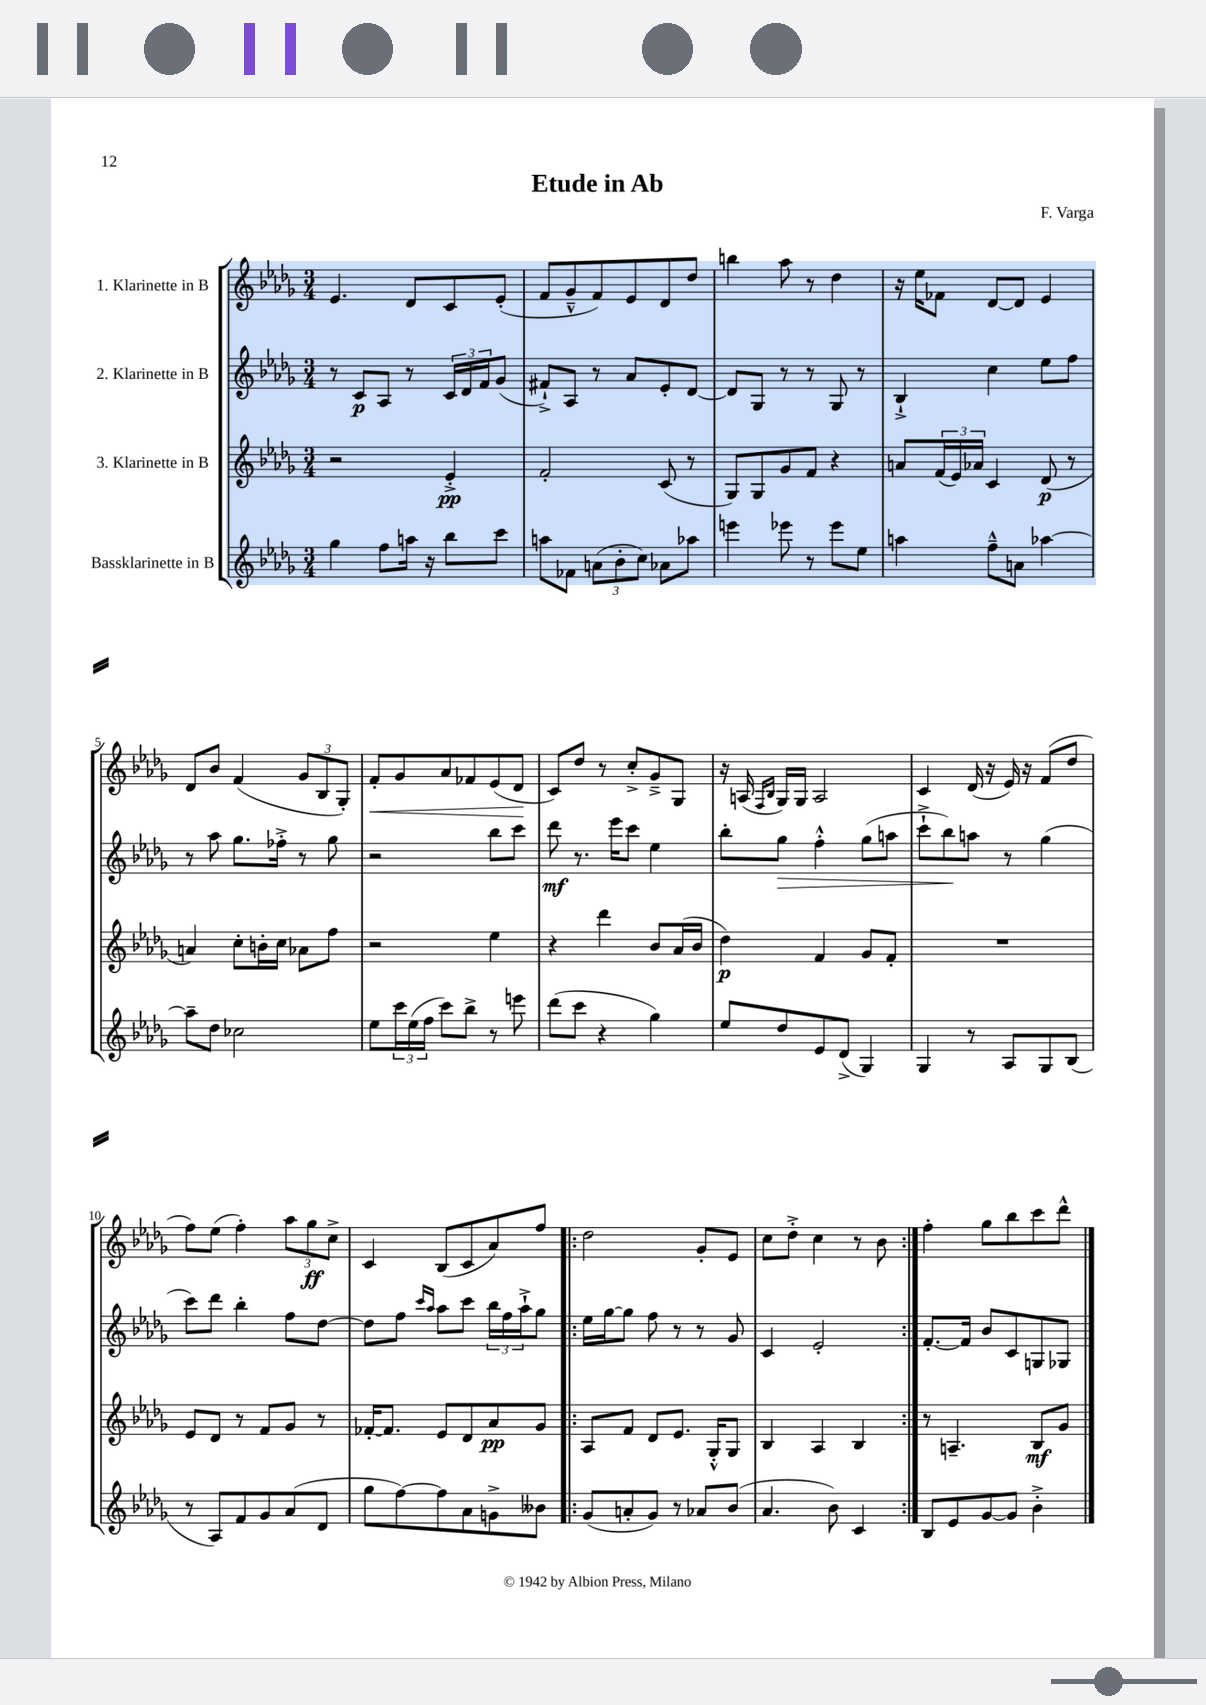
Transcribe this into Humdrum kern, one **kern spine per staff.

**kern	**kern	**kern	**kern
*staff4	*staff3	*staff2	*staff1
*clefG2	*clefG2	*clefG2	*clefG2
*k[b-e-a-d-g-]	*k[b-e-a-d-g-]	*k[b-e-a-d-g-]	*k[b-e-a-d-g-]
*M3/4	*M3/4	*M3/4	*M3/4
4gg-\	2r	8r	4.e-/
.	.	8c/L	.
8ff\L	.	8A-/J	.
16aa\Jk	.	8r	8d-/L
16r	.	.	.
8bb-\L	4e-'^/	24c/LL	8c/
.	.	24d-/	.
.	.	24f/J	.
8ccc\J	.	(8g-/J	(8e-'/J
=	=	=	=
8aa\L	2f'/	8f#`^/L)	8f/L
8f-\J	.	8A-/J	8g-~^^/
(12a\L	.	8r	8f/)
12b-'\	.	.	.
.	.	8a-/L	8e-/
12cc\J)	.	.	.
8a-\L	(8c/	8e-'/	8d-/
8aa-\J	8r	[8d-/J	8dd-/J
=	=	=	=
4eee\	8G-/L)	8d-/]L	4bb\
.	8G-/	8G-/J	.
8eee-\	8g-/	8r	8aa-\
8r	8f/J	8r	8r
8eee-\L	4r	8G-/	4dd-\
8ee-\J	.	8r	.
=	=	=	=
4aa\	8a/L	4B-`^/	16r
.	.	.	16ee-\LK
.	(24f/L	.	8f-\J
.	24e-/)	.	.
.	24a-/JJ	.	.
8ff~^^\L	4c/	4cc\	[8d-/L
8a\J	.	.	8d-/]J
[4aa-\	(8d-/	8ee-\L	4e-/
.	8r	8ff\J	.
=	=	=	=
8aa-~\]L	4a/)	8r	8d-/L
8dd-\J	.	8aa-\	8b-/J
2cc-\	8cc'\L	8.gg-\L	(4f/
.	16b'\L	.	.
.	16cc\JJ	16ff-'^\Jk	.
.	8a-\L	8r	12g-/L
.	.	.	12B-/
.	8ff\J	8gg-\	.
.	.	.	12G-'/J)
=	=	=	=
8ee-\L	2r	2r	8f'/L
24ccc\L	.	.	8g-/
(24ee-\	.	.	.
24ff\JJ	.	.	.
8ccc\L)	.	.	8a-/
8bb-^\J	.	.	8f-/
8r	4ee-\	8bb-\L	(8e-/
8eee\	.	8ccc\J	8d-/J
=	=	=	=
(8ddd-\L	4r	8ddd-\	8c/L)
8ccc\J	.	8.r	8dd-/J
4r	4ddd-\	.	8r
.	.	16eee-\LK	.
.	.	8ccc\J	8cc'^/L
4gg-\)	8b-/L	4ee-\	8g-~^/
.	(16a-/L	.	8G-/J
.	16b-/JJ	.	.
=	=	=	=
8ee-/L	4dd-\)	8bb-'\L	16r
.	.	.	(16A/
.	.	.	16qqF/LL
.	.	.	16qqB-/JJ
8dd-/	.	8gg-\J	16G-/LL)
.	.	.	16G-/JJ
8e-/	4f/	4ff'^^\	2A/
(8d-^/J	.	.	.
4G-/)	8g-/L	(8gg-\L	.
.	8f'/J	8aa\J	.
=	=	=	=
4G-/	2.r	8ccc`^\L	4c/
.	.	8bb-\)	.
8r	.	8aa\J	(16d-/
.	.	.	16r
8A-/L	.	8r	16e-/)
.	.	.	16r
8G-/	.	(4gg-\	(8f/L
(8B-/J	.	.	8dd-/J
=	=	=	=
8r	8e-/L	8ccc\L)	8ff\L)
8A-/L)	8d-/J	8ddd-\J	(8ee-\J
8f/	8r	4bb-'\	4ff'\)
8g-/	8f/L	.	.
(8a-/	8g-/J	8ff\L	12aa-\L
.	.	.	12gg-\
8d-/J	8r	[8dd-\J	.
.	.	.	12cc^\J
=	=	=	=
8gg-\L	[16f-'/LK	8dd-\]L	4c/
.	8.f-/]J	.	.
[8ff\)	.	8ff\J	.
.	.	16qqccc/LL	.
.	.	16qqaa-/JJ	.
8ff\]	8e-/L	8aa-\L	(8B-/L
8a-\	8d-/	8ccc\J	8c/
8g^\	8a-/	24bb-\LL	8a-/)
.	.	24ff\	.
.	.	24aa-`^\J	.
8b--\J	8g-/J	8gg-\J	8ff/J
=!|:	=!|:	=!|:	=!|:
(8g-/L	8A-/L	16ee-\LL	2dd-\
.	.	[16gg-\J	.
8a'/	8f/J	8gg-\]J	.
8g-/J)	8d-/L	8ff\	.
8r	8.e-/J	8r	.
8a-/L	.	8r	8g-'/L
.	16G-'^^/LK	.	.
(8b-/J	8G-/J	8g-/	8e-/J
=	=	=	=
4.a-/	4B-/	4c/	8cc\L
.	.	.	8dd-'^\J
.	4A-/	2e-'/	4cc\
8b-\)	.	.	.
4c/	4B-/	.	8r
.	.	.	8b-\
=:|!	=:|!	=:|!	=:|!
8B-/L	8r	[8.f'/L	4ff'\
8e-/	4.A~/	.	.
.	.	16f/]Jk	.
[8g-/	.	8b-/L	8gg-\L
8g-/]J	.	8c/	8bb-\
4b-'^\	8B-/L	8G/	8ccc\
.	8g-/J	8G-/J	8ddd-^^\J
==	==	==	==
*-	*-	*-	*-
